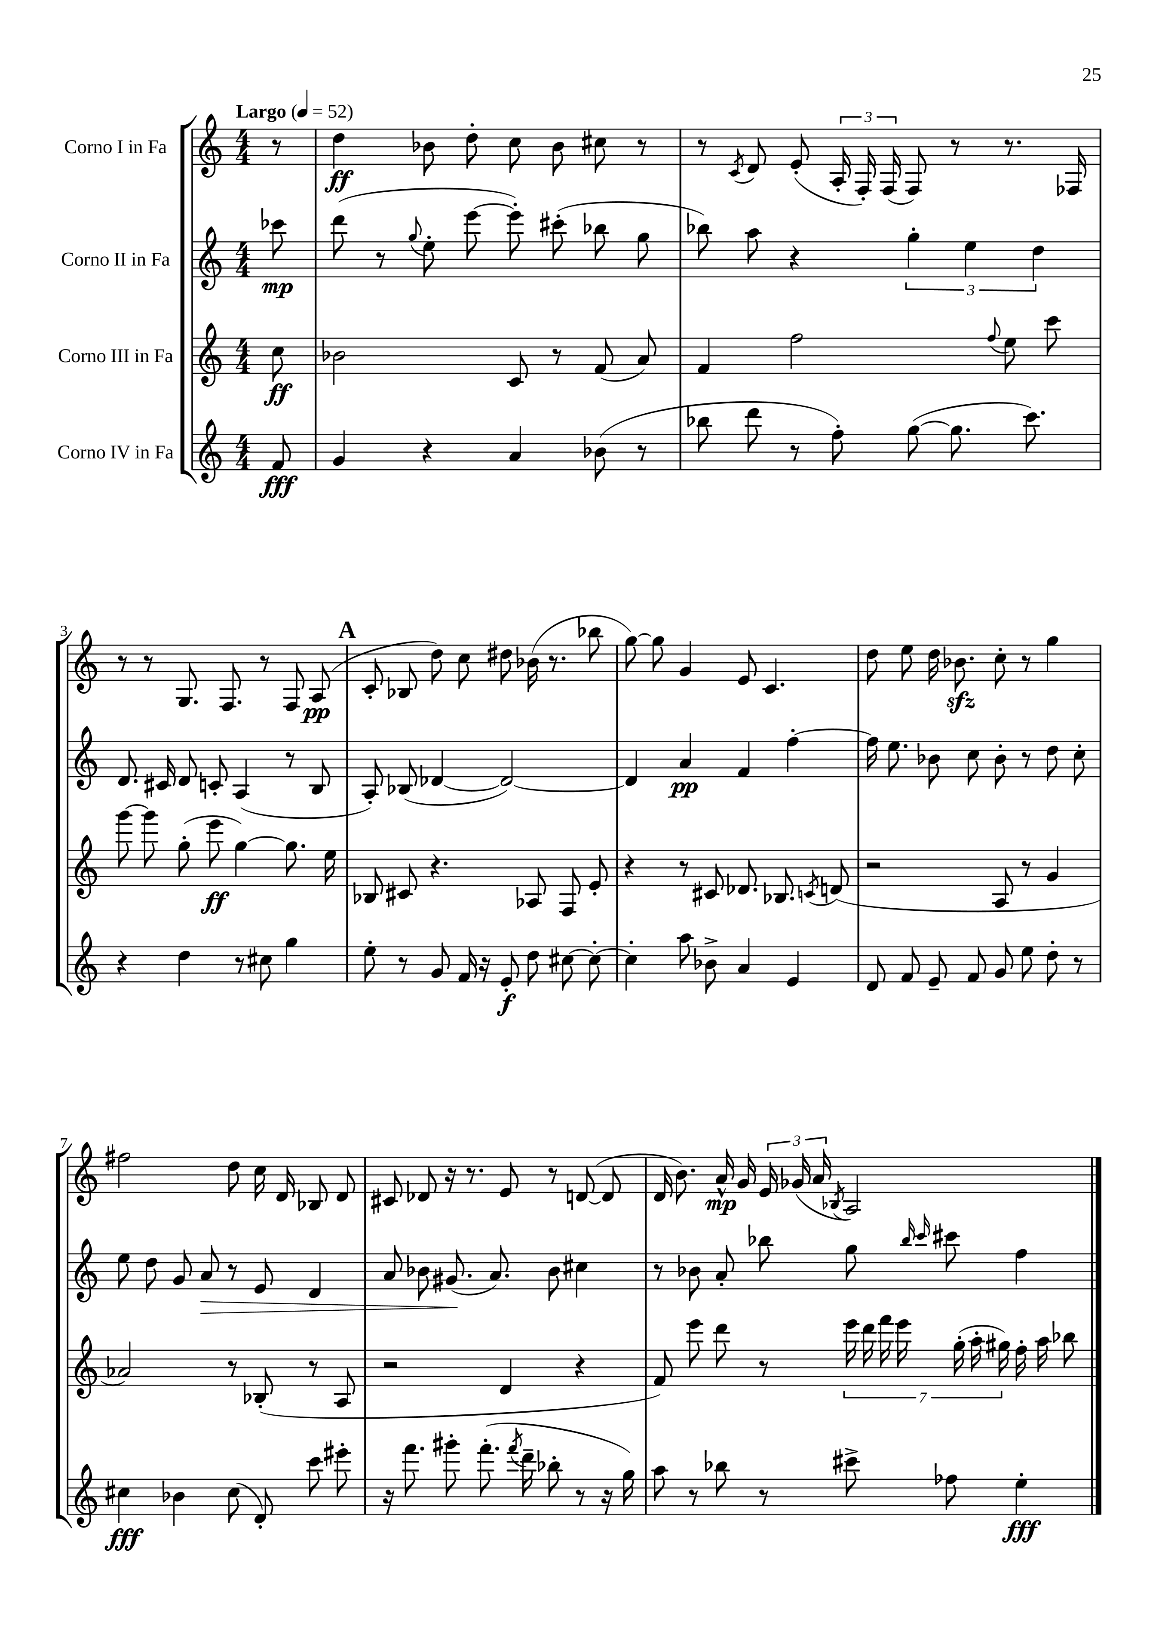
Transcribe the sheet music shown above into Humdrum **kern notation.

**kern	**kern	**kern	**kern
*staff4	*staff3	*staff2	*staff1
*clefG2	*clefG2	*clefG2	*clefG2
*k[]	*k[]	*k[]	*k[]
*M4/4	*M4/4	*M4/4	*M4/4
*MM52	*MM52	*MM52	*MM52
8f/	8cc\	8ccc-\	8r
=	=	=	=
4g/	2b-\	(8ddd\	4dd\
.	.	8r	.
.	.	8qqgg/	.
4r	.	8ee'\	8b-\
.	.	[8eee\	8dd'\
4a/	8c/	8eee'\])	8cc\
.	8r	(8ccc#'\	8b-\
(8b-\	(8f/	8bb-\	8cc#\
8r	8a/)	8gg\	8r
=	=	=	=
8bb-\	4f/	8bb-\)	8r
.	.	.	8qc/
8ddd\	.	8aa\	8d/
8r	2ff\	4r	(8e'/
8ff'\)	.	.	24A'/
.	.	.	24F'/)
.	.	.	(24F/
([8gg\	.	6gg'\	8F/)
8.gg\]	.	.	8r
.	.	6ee\	.
.	8qqff/	.	.
.	8ee\	.	8.r
8.ccc\)	.	.	.
.	.	6dd\	.
.	8ccc\	.	.
.	.	.	16F-/
=	=	=	=
4r	[8ggg\	8.d/	8r
.	8ggg\]	.	8r
.	.	16c#/	.
4dd\	(8gg'\	8d/	8.G/
.	8eee\	8c'/	.
.	.	.	8.F/
8r	[4gg\)	(4A/	.
8cc#\	.	.	8r
4gg\	8.gg\]	8r	8F/
.	.	8B/	(8A/
.	16ee\	.	.
=	=	=	=
8ee'\	8B-/	8A'/)	8c'/
8r	8c#/	(8B-/	8B-/
8g/	4.r	[4d-/	8dd\)
16f/	.	.	8cc\
16r	.	.	.
8e'/	.	2d-/_)	8dd#\
8dd\	8A-/	.	(16b-\
.	.	.	8.r
[8cc#\	8F/	.	.
8cc#'\_	8e'/	.	8bb-\
=	=	=	=
4cc#'\]	4r	4d-/]	[8gg\)
.	.	.	8gg\]
8aa\	8r	4a/	4g/
8b-^\	8c#/	.	.
4a/	8.d-/	4f/	8e/
.	.	.	4.c/
.	8.B-/	.	.
4e/	.	[4ff'\	.
.	8qc/	.	.
.	(8d/	.	.
=	=	=	=
8d/	2r	16ff\]	8dd\
.	.	8.ee\	.
8f/	.	.	8ee\
8e~/	.	8b-\	16dd\
.	.	.	8.b-\
8f/	.	8cc\	.
8g/	8A/	8b-'\	8cc'\
8ee\	8r	8r	8r
8dd'\	4g/	8dd\	4gg\
8r	.	8cc'\	.
=	=	=	=
4cc#\	2a-/)	8ee\	2ff#\
.	.	8dd\	.
4b-\	.	8g/	.
.	.	8a/	.
(8cc#\	8r	8r	8dd\
8d'/)	(8B-'/	8e/	16cc\
.	.	.	16d/
8ccc\	8r	4d/	8B-/
8eee#'\	8A/	.	8d/
=	=	=	=
16r	2r	8a/	8c#/
8.fff\	.	.	.
.	.	8b-\	8d-/
8ggg#'\	.	(8.g#/	16r
.	.	.	8.r
(8.fff'\	.	.	.
.	.	8.a/)	.
.	4d/	.	8e/
8qfff/	.	.	.
16ddd~\	.	.	.
8bb-'\	.	8b-\	8r
8r	4r	4cc#\	([8d/
16r	.	.	8d/]
16gg\)	.	.	.
=	=	=	=
8aa\	8f/)	8r	16d/
.	.	.	8.b\)
8r	8eee\	8b-\	.
8bb-\	8ddd\	8a'/	16a^^/
.	.	.	16g/
8r	8r	8bb-\	24e/
.	.	.	(24g-/
.	.	.	24a/
.	.	.	8qB-/
8ccc#^\	28eee\	8gg\	2A/)
.	28ddd\	.	.
.	28fff\	.	.
.	28eee\	.	.
.	.	16qqbb-/	.
.	.	16qqccc/	.
8ff-\	.	8ccc#\	.
.	(28gg'\	.	.
.	28aa'\	.	.
.	28gg#\)	.	.
4ee'\	16ff'\	4ff\	.
.	16aa\	.	.
.	8bb-\	.	.
==	==	==	==
*-	*-	*-	*-
